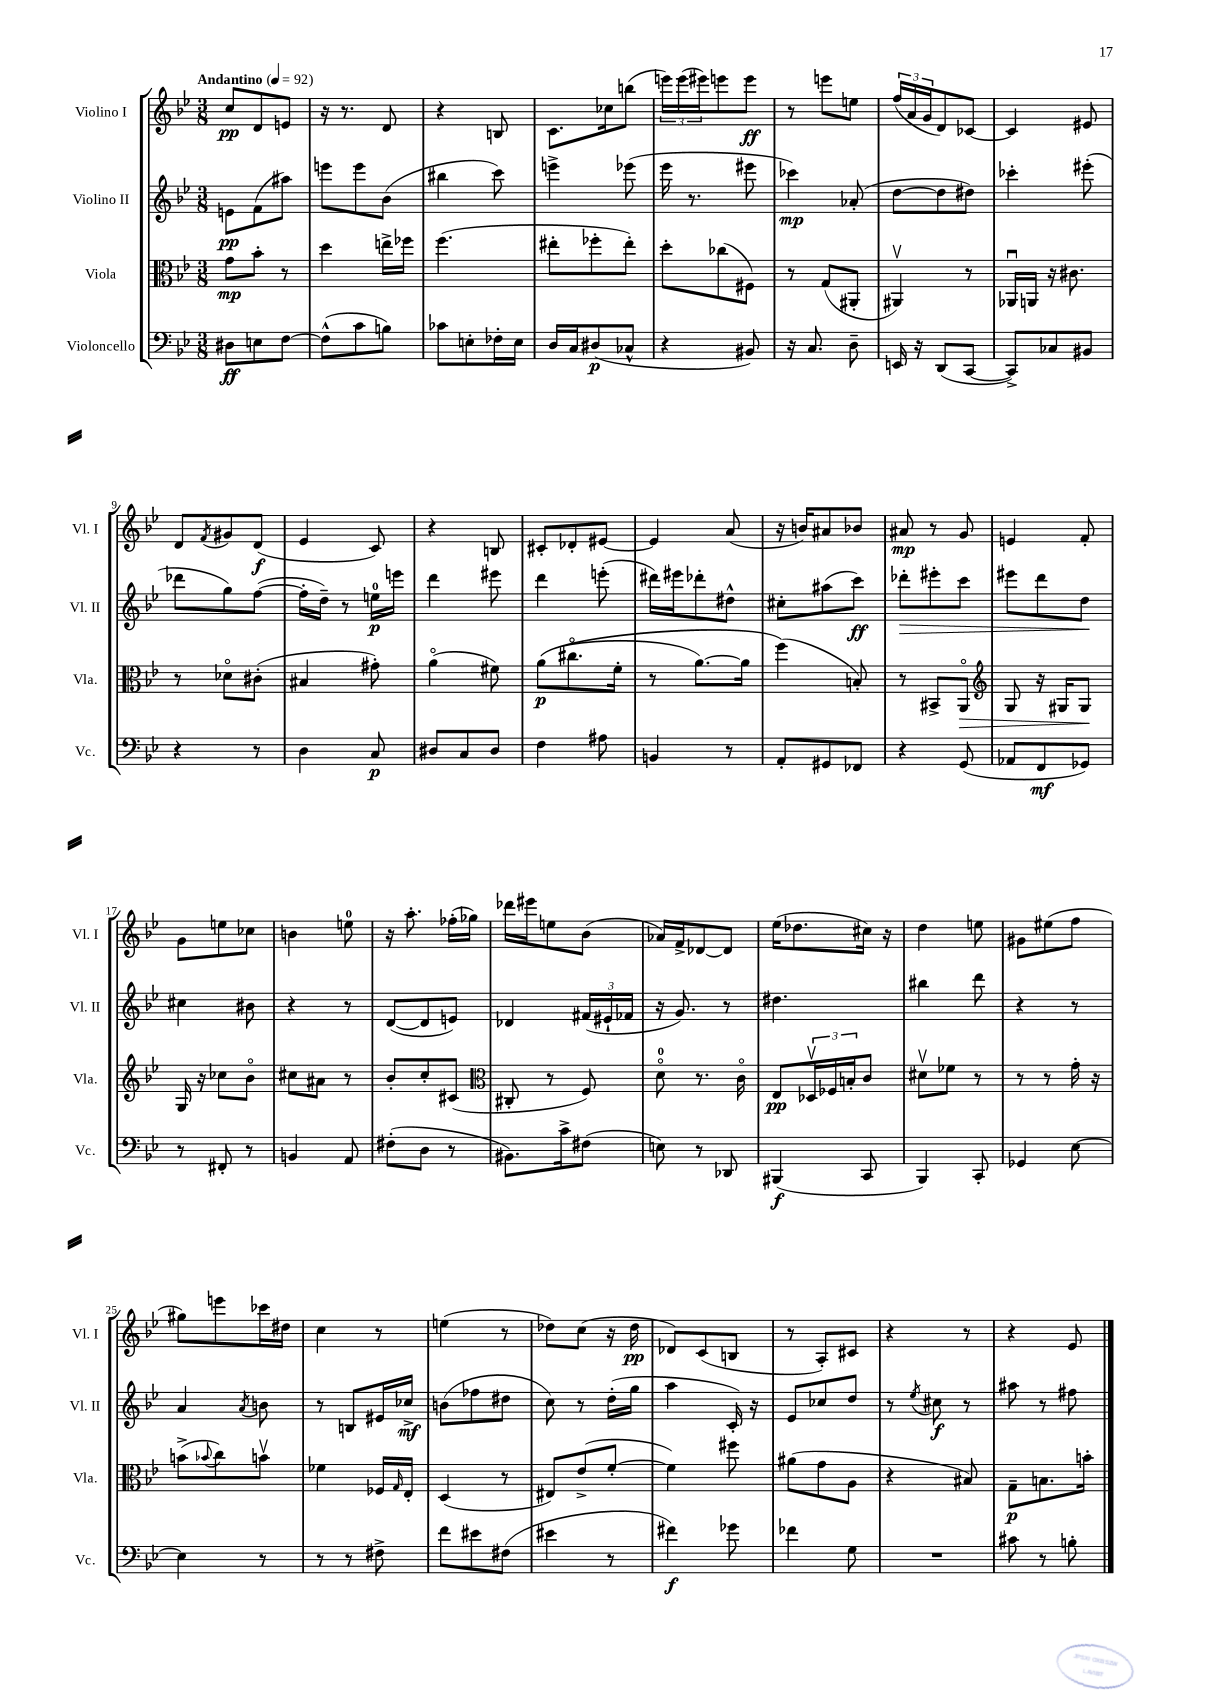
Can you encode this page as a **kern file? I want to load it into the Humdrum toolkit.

**kern	**dynam	**kern	**dynam	**kern	**dynam	**kern	**dynam
*part4	*part4	*part3	*part3	*part2	*part2	*part1	*part1
*staff4	*staff4	*staff3	*staff3	*staff2	*staff2	*staff1	*staff1
*I"Violoncello	*	*I"Viola	*	*I"Violino II	*	*I"Violino I	*
*I'Vc.	*	*I'Vla.	*	*I'Vl. II	*	*I'Vl. I	*
*clefF4	*	*clefC3	*	*clefG2	*	*clefG2	*
*k[b-e-]	*	*k[b-e-]	*	*k[b-e-]	*	*k[b-e-]	*
*M3/8	*	*M3/8	*	*M3/8	*	*M3/8	*
*MM92	*	*MM92	*	*MM92	*	*MM92	*
=1	=1	=1	=1	=1	=1	=1	=1
!	!	!	!	!	!	!LO:TX:a:B:t=Andantino	!
8D#X\L	ff	8g\L	mp	8en\L	pp	8cc/L	pp
8En\	.	8b-'\J	.	(8f\	.	8d/	.
[8F\J	.	8r	.	8aa#X\J)	.	8en/J	.
=2	=2	=2	=2	=2	=2	=2	=2
(8F^^\L]	.	4dd\	.	8eeen\L	.	16r	.
.	.	.	.	.	.	8.r	.
8c\	.	.	.	8eee\	.	.	.
8Bn\J)	.	16een^\LL	.	(8b-\J	.	8d/	.
.	.	16ff-X\JJ	.	.	.	.	.
=3	=3	=3	=3	=3	=3	=3	=3
8c-X\L	.	(4.ff\	.	4bb#X\	.	4r	.
8En'\	.	.	.	.	.	.	.
16F-X'\L	.	.	.	8ccc\)	.	8Bn/	.
16E\JJ	.	.	.	.	.	.	.
=4	=4	=4	=4	=4	=4	=4	=4
16D/LL	.	8ee#X'\L	.	4eeen^\	.	8.c\L	.
16C/J	.	.	.	.	.	.	.
(8D#X/	p	8ff-X'\	.	.	.	.	.
.	.	.	.	.	.	16cc-X\k	.
8C-X^^/J	.	8ee#'\J)	.	(8eee-X\	.	(8bbn\J	.
=5	=5	=5	=5	=5	=5	=5	=5
4r	.	8dd'\L	.	16eee-\	.	24eeen\LL)	.
.	.	.	.	.	.	(24eee\	.
.	.	.	.	8.r	.	.	.
.	.	.	.	.	.	24eee#X\J)	.
.	.	(8cc-X\	.	.	.	8eeen\	.
8BB#X/)	.	8F#X\J)	.	8eee#X\	.	8eee\J	ff
=6	=6	=6	=6	=6	=6	=6	=6
16r	.	8r	.	4ccc-X\)	mp	8r	.
8.C/	.	.	.	.	.	.	.
.	.	(8G/L	.	.	.	8eeen\L	.
8D~\	.	8AA#X'/J	.	(8a-X'/	.	8een\J	.
=7	=7	=7	=7	=7	=7	=7	=7
16EEn/	.	4AA#Xv/)	.	[8dd\L	.	(24ff/LL	.
.	.	.	.	.	.	24a/	.
16r	.	.	.	.	.	.	.
.	.	.	.	.	.	24g/J	.
(8DD/L	.	.	.	8dd\]	.	8d/)	.
[8CC/J	.	8r	.	8dd#X\J)	.	[8c-X/J	.
=8	=8	=8	=8	=8	=8	=8	=8
8CC^/L])	.	16AA-Xu/LL	.	4ccc-X'\	.	4c-/]	.
.	.	16AAn/JJ	.	.	.	.	.
8C-X/	.	16r	.	.	.	.	.
.	.	8.c#X\	.	.	.	.	.
8BB#X/J	.	.	.	(8eee#X'\	.	8e#X/	.
!!LO:LB:g=z
=9	=9	=9	=9	=9	=9	=9	=9
4r	.	8r	.	8ddd-X\L	.	8d/L	.
.	.	.	.	.	.	8qf/	.
.	.	8d-X\L	.	8gg\)	.	8g#X/	.
8r	.	(8c#X'\J	.	([8ff\J	.	(8d/J	f
=10	=10	=10	=10	=10	=10	=10	=10
4D\	.	4B#X/	.	16ff'\LL]	.	4e-/	.
.	.	.	.	16dd~\JJ)	.	.	.
.	.	.	.	8r	.	.	.
8C/	p	8g#X'\)	.	16een\LL	p	8c/)	.
.	.	.	.	16eeen\JJ	.	.	.
=11	=11	=11	=11	=11	=11	=11	=11
8D#X/L	.	(4a\	.	4ddd\	.	4r	.
8C/	.	.	.	.	.	.	.
8D#/J	.	8f#X\)	.	8eee#X\	.	8Bn/	.
=12	=12	=12	=12	=12	=12	=12	=12
4F\	.	((8a\L	p	4ddd\	.	8c#X'/L	.
.	.	8.cc#X\	.	.	.	8d-X'/	.
8A#X\	.	.	.	(8eeen'\	.	[8e#X/J	.
.	.	16f'\Jk	.	.	.	.	.
=13	=13	=13	=13	=13	=13	=13	=13
4BBn/	.	8r	.	16ddd#X\LL)	.	4e#/]	.
.	.	.	.	16eee#X\J	.	.	.
.	.	[8.a\L)	.	8ddd-X'\	.	.	.
8r	.	.	.	8dd#X^^\J	.	(8a/	.
.	.	16a\Jk]	.	.	.	.	.
=14	=14	=14	=14	=14	=14	=14	=14
8AA'/L	.	(4ff\)	.	8cc#X'\L	.	16r	.
.	.	.	.	.	.	16bn/KL)	.
8GG#X/	.	.	.	(8aa#X\	.	8a#X/	.
8FF-X/J	.	8Bn'/)	.	8ccc\J)	ff	8b-X/J	.
=15	=15	=15	=15	=15	=15	=15	=15
!	!	!	!	!	!LO:HP:b	!	!
4r	.	8r	.	8ddd-X'\L	>	8a#X/	mp
.	.	8BB#X^/L	.	8eee#X'\	.	8r	.
!	!	!	!LO:HP:b	!	!	!	!
(8GG/	.	8AA/J	>	8ccc\J	.	8g/	.
=16	=16	=16	=16	=16	=16	=16	=16
*	*	*clefG2	*	*	*	*	*
8AA-X/L	.	8G/	.	8eee#X\L	.	4en/	.
8FF/	mf	16r	.	8ddd\	.	.	.
.	.	16G#X/KL	.	.	.	.	.
8GG-X/J)	.	8G#/J	.	8dd\J	.	8f'/	.
.	.	.	]	.	]	.	.
!!LO:LB:g=z
=17	=17	=17	=17	=17	=17	=17	=17
8r	.	16G/	.	4cc#X\	.	8g\L	.
.	.	16r	.	.	.	.	.
8FF#X'/	.	8cc-X\L	.	.	.	8een\	.
8r	.	8b-\J	.	8b#X\	.	8cc-X\J	.
=18	=18	=18	=18	=18	=18	=18	=18
4BBn/	.	8cc#X\L	.	4r	.	4bn\	.
.	.	8a#X\J	.	.	.	.	.
8AA/	.	8r	.	8r	.	8een\	.
=19	=19	=19	=19	=19	=19	=19	=19
(8F#X'\L	.	8b-'/L	.	([8d/L	.	16r	.
.	.	.	.	.	.	8.aa'\	.
8D\J	.	8cc'/	.	8d/]	.	.	.
8r	.	(8c#X/J	.	8en/J)	.	(16ff-X'\LL	.
.	.	.	.	.	.	16gg-X\JJ)	.
=20	=20	=20	=20	=20	=20	=20	=20
*	*	*clefC3	*	*	*	*	*
8.BB#X\L)	.	8C#X'/	.	4d-X/	.	16ddd-X\LL	.
.	.	.	.	.	.	16eee#X\J	.
.	.	8r	.	.	.	8een\	.
16c^\k	.	.	.	.	.	.	.
(8F#X\J	.	8F/)	.	(24f#X/LL	.	(8b-\J	.
.	.	.	.	24e#X`/	.	.	.
.	.	.	.	24f-X/JJ	.	.	.
=21	=21	=21	=21	=21	=21	=21	=21
8En\)	.	8d\	.	16r	.	16a-X/LL)	.
.	.	.	.	8.g/)	.	16f^/J	.
8r	.	8.r	.	.	.	[8d-X/	.
8DD-X/	.	.	.	8r	.	8d-/J]	.
.	.	16c\	.	.	.	.	.
=22	=22	=22	=22	=22	=22	=22	=22
(4BBB#X/	f	8E-/L	pp	4.dd#X\	.	(16ee-\KL	.
.	.	.	.	.	.	8.dd-X\	.
.	.	24D-Xv/L	.	.	.	.	.
.	.	24F-X/	.	.	.	.	.
.	.	24Bn'/J	.	.	.	.	.
8CC/	.	8c/J	.	.	.	16cc#X\Jk)	.
.	.	.	.	.	.	16r	.
=23	=23	=23	=23	=23	=23	=23	=23
4BBB-/)	.	8d#Xv\L	.	4bb#X\	.	4dd\	.
.	.	8f-X\J	.	.	.	.	.
8CC'/	.	8r	.	8ddd\	.	8een\	.
=24	=24	=24	=24	=24	=24	=24	=24
4GG-X/	.	8r	.	4r	.	8g#X\L	.
.	.	8r	.	.	.	(8ee#X\	.
[8E-\	.	16g'\	.	8r	.	8ff\J	.
.	.	16r	.	.	.	.	.
!!LO:LB:g=z
=25	=25	=25	=25	=25	=25	=25	=25
4E-\]	.	(8bn^\L	.	4a/	.	8gg#X\L)	.
.	.	8qqb-X/	.	.	.	.	.
.	.	8cc\)	.	.	.	8eeen\	.
.	.	.	.	8qa/	.	.	.
8r	.	8bnv\J	.	8bn\	.	16ccc-X\L	.
.	.	.	.	.	.	16dd#X\JJ	.
=26	=26	=26	=26	=26	=26	=26	=26
8r	.	4f-X\	.	8r	.	4cc\	.
8r	.	.	.	8Bn/L	.	.	.
8F#X^\	.	16F-X/LL	.	16e#X/L	.	8r	.
.	.	16qqG/	.	.	.	.	.
.	.	16E-'/JJ	.	16cc-X^/JJ	mf	.	.
=27	=27	=27	=27	=27	=27	=27	=27
8f\L	.	(4D/	.	(8bn\L	.	(4een\	.
8e#X\	.	.	.	8ff-X\	.	.	.
(8F#X\J	.	8r	.	8dd#X\J	.	8r	.
=28	=28	=28	=28	=28	=28	=28	=28
4e#X\	.	8E#X/L)	.	8cc\)	.	8dd-X\L)	.
.	.	(8e-^/	.	8r	.	(8cc\J	.
8r	.	[8f'/J	.	(16dd'\LL	.	16r	.
.	.	.	.	16gg\JJ	.	16dd-\	pp
=29	=29	=29	=29	=29	=29	=29	=29
4f#X\)	f	4f\])	.	4aa\	.	8d-X/L)	.
.	.	.	.	.	.	(8c/	.
8g-X\	.	8ff#X\	.	16c'/)	.	8Bn/J	.
.	.	.	.	16r	.	.	.
=30	=30	=30	=30	=30	=30	=30	=30
4f-X\	.	(8a#X\L	.	8e-/L	.	8r	.
.	.	8g\	.	8cc-X/	.	8A'/L)	.
8G\	.	8A\J	.	8dd/J	.	8c#X/J	.
=31	=31	=31	=31	=31	=31	=31	=31
4.r	.	4r	.	8r	.	4r	.
.	.	.	.	8qee-/	.	.	.
.	.	.	.	8cc#X\	f	.	.
.	.	8B#X/)	.	8r	.	8r	.
=32	=32	=32	=32	=32	=32	=32	=32
8c#X\	.	8G~\L	p	8aa#X\	.	4r	.
8r	.	8.Bn\	.	8r	.	.	.
8Bn'\	.	.	.	8ff#X\	.	8e-/	.
.	.	16bn'\Jk	.	.	.	.	.
==	==	==	==	==	==	==	==
*-	*-	*-	*-	*-	*-	*-	*-
